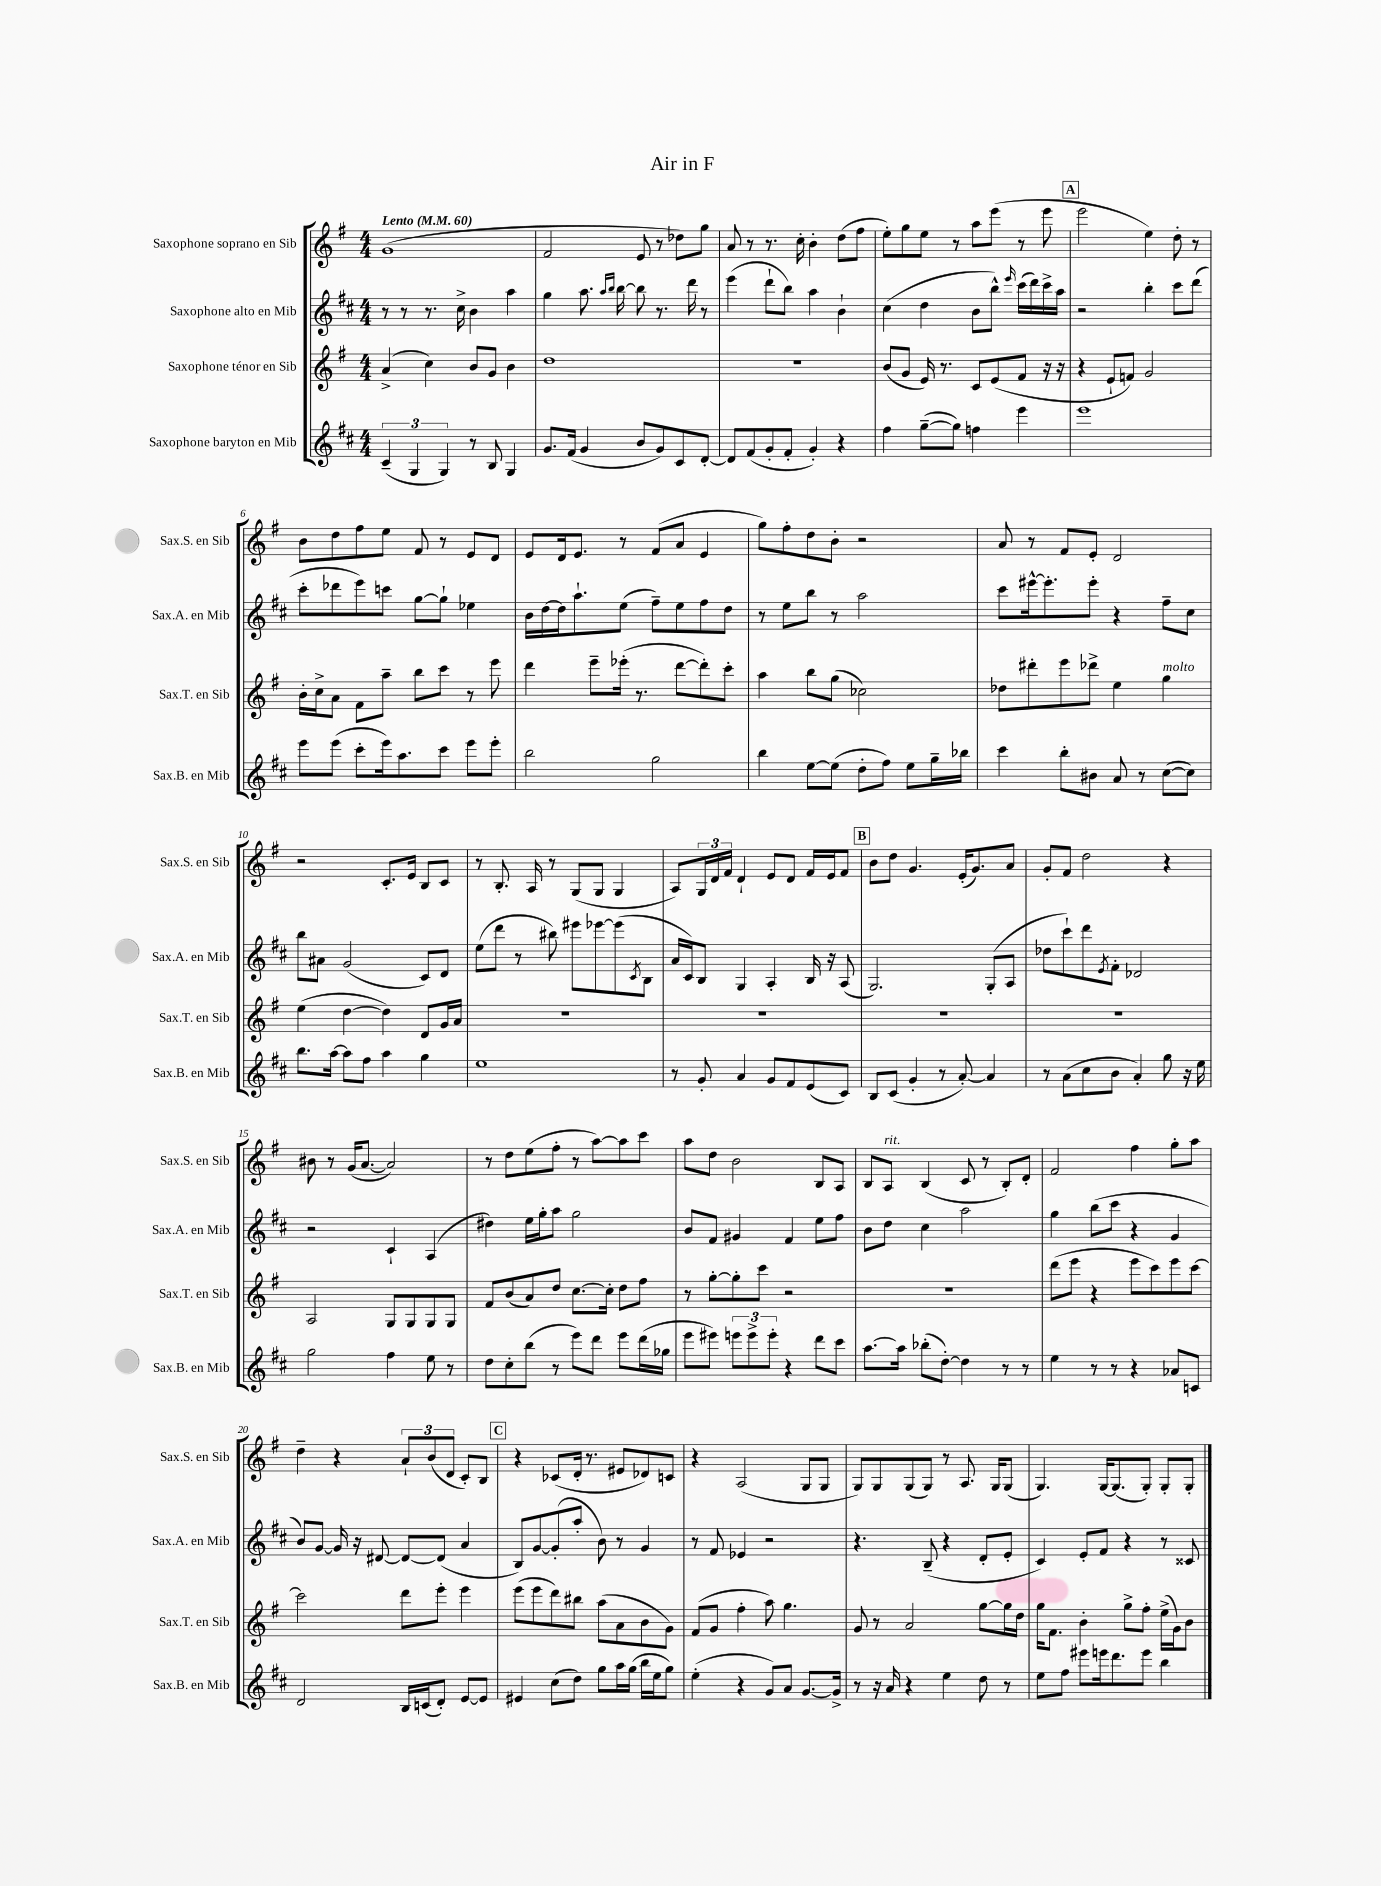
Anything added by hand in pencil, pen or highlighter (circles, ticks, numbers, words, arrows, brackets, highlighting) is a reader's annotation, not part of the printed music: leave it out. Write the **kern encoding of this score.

**kern	**kern	**kern	**kern
*part4	*part3	*part2	*part1
*staff4	*staff3	*staff2	*staff1
*I"Saxophone baryton en Mib	*I"Saxophone ténor en Sib	*I"Saxophone alto en Mib	*I"Saxophone soprano en Sib
*I'Sax.B. en Mib	*I'Sax.T. en Sib	*I'Sax.A. en Mib	*I'Sax.S. en Sib
*clefG2	*clefG2	*clefG2	*clefG2
*k[f#c#]	*k[f#]	*k[f#c#]	*k[f#]
*M4/4	*M4/4	*M4/4	*M4/4
*MM60	*MM60	*MM60	*MM60
=1	=1	=1	=1
!	!	!	!LO:TX:a:B:t=Lento
(6c#~/	(4a^/	8r	(1g
.	.	8r	.
6G/	.	.	.
.	4cc\)	8.r	.
6G/)	.	.	.
.	.	16cc#^\	.
8r	8b/L	4b\	.
8B/	8g/J	.	.
4G/	4b\	4aa\	.
=2	=2	=2	=2
8.g/L	1dd	4gg\	2f#/
(16f#/Jk	.	.	.
4g/	.	8.aa\	.
.	.	16qqaa/LL	.
.	.	16qqbb/JJ	.
.	.	[16bb\	.
8b/L	.	8bb\]	8e/
8g/)	.	8.r	8r
8c#/	.	.	8dd-X\L)
.	.	16ddd\	.
[8d'/J	.	8r	8gg\J
=3	=3	=3	=3
8d/L]	1r	(4eee\	8a/
(8f#/	.	.	8r
8g'/	.	8ddd`\L	8.r
8f#'/J	.	8bb\J)	.
.	.	.	16cc'\
4g'/)	.	4aa\	4b'\
4r	.	4b`\	(8dd\L
.	.	.	8ff#\J
=4	=4	=4	=4
4ff#\	(8b/L	(4cc#\	8ee'\L)
.	8g/J	.	8gg\
([8gg~\L	16e/)	4dd\	8ee\J
.	8.r	.	.
8gg\J])	.	.	8r
4ffn\	8c/L	8b\L	8aa\L
.	(8e/	8bb^^\J)	(8eee\J
.	.	16qqeee/	.
4eee\	8f#/J	(16ccc#\LL	8r
.	.	16ddd\)	.
.	16r	16ccc#^\	8eee\
.	16r	16aa\JJ	.
!!LO:REH:place=s1:t=A
=5	=5	=5	=5
1eee	4r	2r	2eee\
.	8e`/L	.	.
.	8fn/J)	.	.
.	2g/	4bb'\	4ee\)
.	.	8ccc#\L	8dd'\
.	.	(8ddd\J	8r
!!LO:LB:g=z
=6	=6	=6	=6
8eee\L	16b'\LL	8ccc#'\L	8b\L
.	16cc^\J	.	.
(8eee\J	8a\J	8ddd-X\	8dd\
8ccc#'\L	8f#\L	8eee\)	8ff#\
16eee\k)	8aa~\J	8cccn\J	8ee\J
8.aa\	.	.	.
.	8bb\L	[8gg\L	8f#/
8ccc#\J	8ccc\J	8gg`\J]	8r
8eee\L	8r	4ee-X\	8e/L
8eee'\J	8eee\	.	8d/J
=7	=7	=7	=7
2bb\	4ddd\	16b\LL	8e/L
.	.	[16dd\	.
.	.	16dd\J]	16d/k
.	.	8.aa`\	8.e/J
.	8eee~\L	.	.
.	(16eee-X'\Jk	(8ee\J	8r
.	8.r	.	.
2gg\	.	8ff#~\L)	(8f#/L
.	[8ddd\L	8ee\	8a/J
.	8ddd'\])	8ff#\	4e/
.	8ccc'\J	8dd\J	.
=8	=8	=8	=8
4bb\	4aa\	8r	8gg\L)
.	.	8ee\L	8ff#'\
[8ee\L	8bb\L	8bb\J	8dd\
(8ee\J]	(8gg\J	8r	8b'\J
8dd'\L	2cc-X\)	2aa\	2r
8ff#\J)	.	.	.
8ee\L	.	.	.
16gg~\L	.	.	.
16bb-X\JJ	.	.	.
=9	=9	=9	=9
4ccc#\	8dd-X\L	8ccc#\L	8a/
.	8ddd#X'\	[16eee#X^^\k	8r
.	.	8.eee#'\]	.
8bb'\L	8eee\	.	8f#/L
8b#X\J	8ddd-X^\J	8eee#'\J	8e'/J
8a/	4ee\	4r	2d/
8r	.	.	.
!	!LO:TX:a:i:t=molto	!	!
([8cc#\L	4gg\	8ff#~\L	.
8cc#\J])	.	8cc#\J	.
!!LO:LB:g=z
=10	=10	=10	=10
8.bb\L	(4ee\	8bb\L	2r
.	.	8a#X\J	.
[16aa\Jk	.	.	.
8aa\L]	[4dd\	(2g/	.
8ff#\J	.	.	.
4aa\	4dd\])	.	8.c'/L
.	.	.	16e/Jk
4gg\	8d/L	8c#/L)	8B/L
.	16g/L	8d/J	8c/J
.	16a/JJ	.	.
=11	=11	=11	=11
1ee	1r	(8ee\L	8r
.	.	8ddd\J	8.B'/
.	.	8r	.
.	.	.	16A/
.	.	8bb#X\)	8r
.	.	8eee#X\L	(8G/L
.	.	[8eee-X\	8G/J
.	.	(8eee-\]	4G/
.	.	8qc#/	.
.	.	8B\J	.
=12	=12	=12	=12
8r	1r	16a/LL	8A/L)
.	.	16c#/J)	.
8g'/	.	8B/J	24G/L
.	.	.	24d/
.	.	.	24f#/JJ
4a/	.	4G/	4d`/
8g/L	.	4A'/	8e/L
8f#/	.	.	8d/J
(8e/	.	16B/	16f#/LL
.	.	16r	16e/J
8c#/J)	.	(8A/	8f#/J
!!LO:REH:place=s1:t=B
=13	=13	=13	=13
8B/L	1r	2.G/)	8b\L
(8c#/J	.	.	8dd\J
4g'/	.	.	4.g/
8r	.	.	.
[8a'/)	.	.	(16e'/KL
.	.	.	8.g/)
4a/]	.	(8G'/L	.
.	.	8A/J	8a/J
=14	=14	=14	=14
8r	1r	8dd-X\L	8g'/L
(8a\L	.	8ccc#`\)	8f#/J
8cc#\	.	8ddd\	2dd\
.	.	8qe/	.
8b\J	.	8f#'\J	.
4a'/)	.	2d-X/	.
8gg\	.	.	4r
16r	.	.	.
16ee\	.	.	.
!!LO:LB:g=z
=15	=15	=15	=15
2gg\	2A/	2r	8b#X\
.	.	.	8r
.	.	.	(16g/KL
.	.	.	[8.a/J
4ff#\	8G/L	4c#`/	2a/])
.	8G/	.	.
8ee\	8G/	(4A/	.
8r	8G/J	.	.
=16	=16	=16	=16
8dd\L	8f#/L	4dd#X\)	8r
8cc#'\	(8b/	.	8dd\L
(8bb\J	8a/)	16ee\LL	(8ee\
.	.	16gg'\J	.
8r	8dd/J	8aa\J	8ff#'\J
8eee\L)	[8.cc\L	2gg\	8r
8ddd\J	.	.	[8aa\L)
.	16cc'\Jk]	.	.
8eee\L	8dd\L	.	8aa\]
(16ddd\L	8ff#\J	.	8ccc\J
16gg-X\JJ	.	.	.
=17	=17	=17	=17
8eee\L	8r	8b/L	8aa\L
8eee#X\J)	[8gg'\L	8f#/J	8dd\J
12eeen\L	8gg'\]	4g#X/	2b\
12eee^\	.	.	.
.	8ccc\J	.	.
12eee'\J	.	.	.
4r	2r	4f#/	.
8ddd\L	.	8ee\L	8B/L
8ccc#\J	.	8ff#\J	8A/J
=18	=18	=18	=18
[8.aa\L	1r	8b\L	8B/L
!	!	!	!LO:TX:a:i:t=rit.
.	.	8dd\J	8A/J
16aa\Jk]	.	.	.
(8bb-X'\L	.	4cc#\	(4B/
[8dd'\J)	.	.	.
4dd\]	.	2aa\	8c/
.	.	.	8r
8r	.	.	8B'/L)
8r	.	.	8d'/J
=19	=19	=19	=19
4ee\	(8ddd\L	4gg\	2f#/
.	8eee\J	.	.
8r	4r	(8bb\L	.
8r	.	8ccc#\J	.
4r	8eee\L	4r	4ff#\
.	8ccc\)	.	.
8a-X/L	8eee\	4g/	8gg'\L
8cn/J	[8ccc\J	.	8aa\J
!!LO:LB:g=z
=20	=20	=20	=20
2d/	2ccc\]	8b/L)	4dd~\
.	.	[8g/J	.
.	.	16g/]	4r
.	.	16r	.
.	.	[8d#X/	.
16B/LL	8ddd\L	8d#/L_	12a`/L
(16cn/J	.	.	.
.	.	.	(12b/
8d'/J)	8eee'\J	(8d#/J]	.
.	.	.	12d/J
[8e/L	4eee\	4a/	8c'/L)
8e/J]	.	.	8B/J
!!LO:REH:place=s1:t=C
=21	=21	=21	=21
4e#X/	(8eee\L	8B/L)	4r
.	8eee\	[8g/	.
(8cc#\L	8ddd\)	(8g'/]	(8c-X/L
8dd\J)	8bb#X\J	8aa'/J	16d'/Jk
.	.	.	8.r
8gg\L	(8aa\L	8b\)	.
16aa\L	8a\	8r	8e#X/L
(16gg\JJ	.	.	.
16bb\LL	8b\	4g/	8d-X/)
16ee\J	.	.	.
8gg\J)	8g\J)	.	8cn/J
=22	=22	=22	=22
(4ee'\	(8f#/L	8r	4r
.	8g/J	8f#/	.
4r	4ff#'\	4e-X/	(2A/
8g/L)	8aa\)	2r	.
8a/J	4.gg\	.	.
[8.g/L	.	.	8G/L
.	.	.	8G/J
16g^/Jk]	.	.	.
=23	=23	=23	=23
8r	8g/	4.r	8G/L)
16r	8r	.	8G/
16a/	.	.	.
4r	2a/	.	(8G/
.	.	(8B~/	8G/J)
4ee\	.	4r	8r
.	.	.	8.A/
8dd\	[8gg\L	8d'/L	.
.	.	.	16G/KL
8r	16gg\L]	8e'/J	(8G/J
.	16dd\JJ	.	.
=24	=24	=24	=24
8ee\L	16gg\KL	4c#/)	4.G/)
.	8.f#\J	.	.
8ff#\J	.	.	.
8eee#X\L	4b'\	8e'/L	.
16eeen\k	.	8f#/J	[16G/KL
8.ddd\	.	.	(8.G/]
.	8gg^\L	4r	.
8eee\J	8ff#'\J	.	8G'/J)
4bb\	(16ee^\LL	8r	8G'/L
.	16g\J)	.	.
.	8b\J	8c##X/	8G'/J
==	==	==	==
*-	*-	*-	*-
